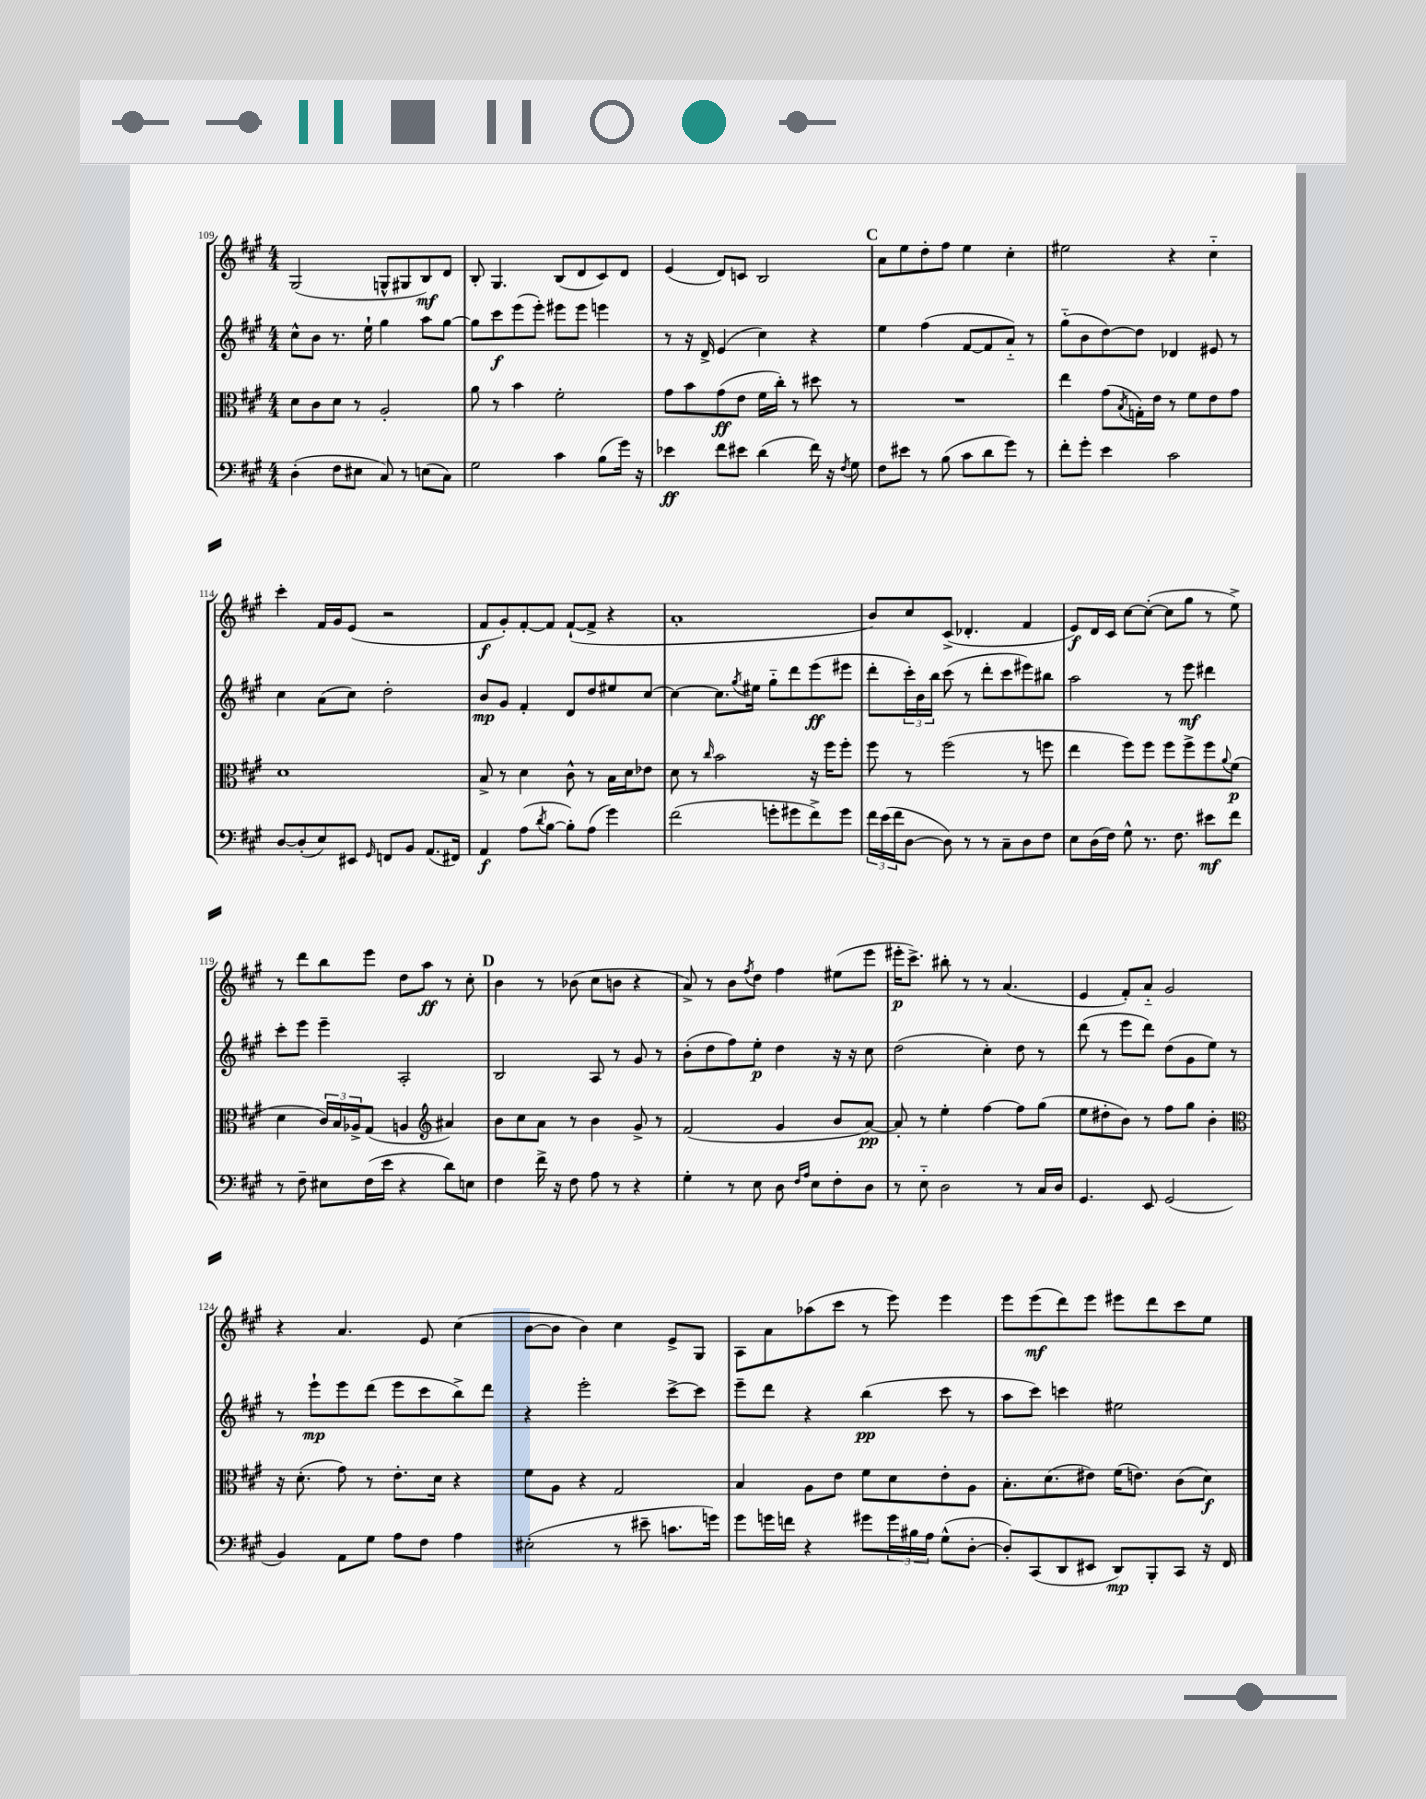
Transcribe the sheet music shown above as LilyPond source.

<<
\new StaffGroup <<
\new Staff = "s0" {
    \clef treble \key a \major \numericTimeSignature \time 4/4
    gis2( g8-^ gis8 b8\mf) d'8 |
    b8-. gis4. b8( d'8 cis'8) d'8 |
    e'4( d'8) c'8 b2 |
    \mark \markup { \bold "C" } a'8 e''8 d''8-. fis''8 e''4 cis''4-. |
    eis''2 r4 cis''4-_ |
    cis'''4-. fis'16 gis'16 e'8( r2 |
    fis'8\f gis'8-.) fis'8~-. fis'8 fis'8~-!( fis'8-> r4 |
    a'1-. |
    b'8) cis''8 cis'8->( des'4.-. fis'4 |
    e'8\f) d'16 cis'16 cis''8~ cis''8~-.( cis''8 gis''8 r8 e''8->) |
    r8 d'''8 b''8 e'''8 d''8 a''8\ff r8 cis''8-. |
    \mark \markup { \bold "D" } b'4 r8 bes'8( cis''8 b'8 r4 |
    a'8->) r8 b'8 \acciaccatura { fis''8 } d''8 fis''4 eis''8( e'''8 |
    eis'''16-.\p cis'''8.->) bis''8-. r8 r8 a'4.( |
    e'4 fis'8-.) a'8-_ gis'2 |
    r4 a'4. e'8 cis''4( |
    b'8~ b'8 b'4) cis''4 e'8-> gis8 |
    a8 a'8 aes''8( cis'''8 r8 e'''8) e'''4 |
    e'''8 e'''8\mf( d'''8) e'''8 eis'''8 d'''8 cis'''8 e''8 \bar "|." |
}
\new Staff = "s1" {
    \clef treble \key a \major \numericTimeSignature \time 4/4
    cis''8-^ b'8 r8. e''16-! gis''4 a''8 gis''8~ |
    gis''8 cis'''8\f e'''8( e'''8-.) eis'''8 eis'''8 e'''4 |
    r8 r16 d'16-> e'4( cis''4) r4 |
    \mark \markup { \bold "C" } e''4 fis''4( fis'8~ fis'8 a'8-_) r8 |
    gis''8-_( b'8 d''8~) d''8 des'4 eis'8 r8 |
    cis''4 a'8( cis''8) d''2-. |
    b'8\mp gis'8 fis'4-. d'8 d''8 eis''8 cis''8~ |
    cis''4~ cis''8. \acciaccatura { gis''8 } eis''16 gis''8-_ d'''8 e'''8\ff( eis'''8 |
    d'''8-. \tuplet 3/2 { cis'''16-.) b'16 b''16 } cis'''8( r8 d'''8-. cis'''8 eis'''8) bis''8 |
    a''2 r8 e'''8\mf dis'''4 |
    cis'''8-. e'''8 e'''4-- a2-. |
    \mark \markup { \bold "D" } b2 a8 r8 gis'8 r8 |
    b'8-.( d''8 fis''8) e''8-.\p d''4 r16 r16 cis''8 |
    d''2( cis''4-.) d''8 r8 |
    d'''8( r8 e'''8 d'''8) d''8( gis'8 e''8) r8 |
    r8 e'''8-!\mp e'''8 d'''8( e'''8 cis'''8 b''8->) d'''8 |
    r4 e'''2-. cis'''8~-> cis'''8 |
    e'''8-- d'''8 r4 b''4\pp( cis'''8 r8 |
    a''8 cis'''8) c'''4 eis''2 \bar "|." |
}
\new Staff = "s2" {
    \clef alto \key a \major \numericTimeSignature \time 4/4
    d'8 cis'8 d'8 r8 a2-. |
    a'8 r8 b'4 fis'2-. |
    gis'8 b'8 gis'8\ff( e'8 fis'16 cis''16-.) r8 dis''8 r8 |
    \mark \markup { \bold "C" } R1 |
    e''4 gis'8( \acciaccatura { b8 } g16-.) e'16 r8 fis'8 e'8 gis'8 |
    d'1 |
    b8-> r8 d'4 cis'8-^ r8 b16 d'16 ees'8 |
    d'8 r8 \grace { cis''16 } b'2 r16 fis''16 fis''8-. |
    fis''8 r8 fis''2( r8 f''8 |
    e''4 fis''8) fis''8 fis''8 fis''8-> fis''8 \appoggiatura { a'8 } fis'8\p( |
    d'4 \tuplet 3/2 { cis'16) b16 aes16-> } gis8( a4 \clef treble ais'4) |
    \mark \markup { \bold "D" } b'8 cis''8 a'8 r8 b'4 gis'8-> r8 |
    fis'2( gis'4 b'8 a'8~\pp) |
    a'8-. r8 e''4-. fis''4~ fis''8 gis''8( |
    e''8 dis''8-. b'8) r8 fis''8 gis''8 b'4-. |
    \clef alto r16 d'8.-.( gis'8) r8 e'8.-. d'16 r4 |
    fis'8 a8 r4 gis2 |
    b4 a8 e'8 fis'8 d'8 e'8-. a8 |
    b8.-. d'8.( eis'8) fis'16( e'8.) cis'8( d'8\f) \bar "|." |
}
\new Staff = "s3" {
    \clef bass \key a \major \numericTimeSignature \time 4/4
    d4-.( fis8 eis8 cis8) r8 e8( cis8) |
    gis2 cis'4 b8( gis'16) r16 |
    ees'4\ff fis'8 eis'8 d'4( fis'16) r16 \acciaccatura { fis8 } gis8 |
    \mark \markup { \bold "C" } fis8 eis'8 r8 b8( cis'8 d'8 gis'8) r8 |
    fis'8-. gis'8-. e'4 cis'2 |
    d8~ d8-.( e8) eis,8 \grace { gis,16 } f,8 b,8 a,8.( fis,16) |
    a,4\f a8( \acciaccatura { d'8 } b8~ b8-.) a8( gis'4) |
    fis'2( g'8-. gis'8 fis'8->) gis'8 |
    \tuplet 3/2 { fis'16 e'16( fis'16 } d8~ d8) r8 r8 cis8-- d8 fis8 |
    e8 d16( fis16) gis8-^ r8. fis8. eis'8\mf fis'8 |
    r8 fis8-- eis8 fis16( e'16 r4 d'8) e8 |
    \mark \markup { \bold "D" } fis4 fis'16-> r16 fis8 a8 r8 r4 |
    gis4-. r8 e8 d8 \grace { fis16 a16 } e8 fis8-. d8 |
    r8 e8-_ d2 r8 cis16 d16 |
    gis,4. e,8 gis,2( |
    b,4) a,8 gis8 a8 fis8 a4 |
    eis2-.( r8 eis'8-- c'8. g'16) |
    gis'8 g'16 f'16 r4 gis'8 \tuplet 3/2 { gis'16 bis16 a16 } gis8-^( d8~-. |
    d8-.) cis,8( d,8 eis,8 d,8\mp) b,,8-. cis,8 r16 fis,16 \bar "|." |
}
>>
>>
\layout { \context { \Score currentBarNumber = #109 } }
